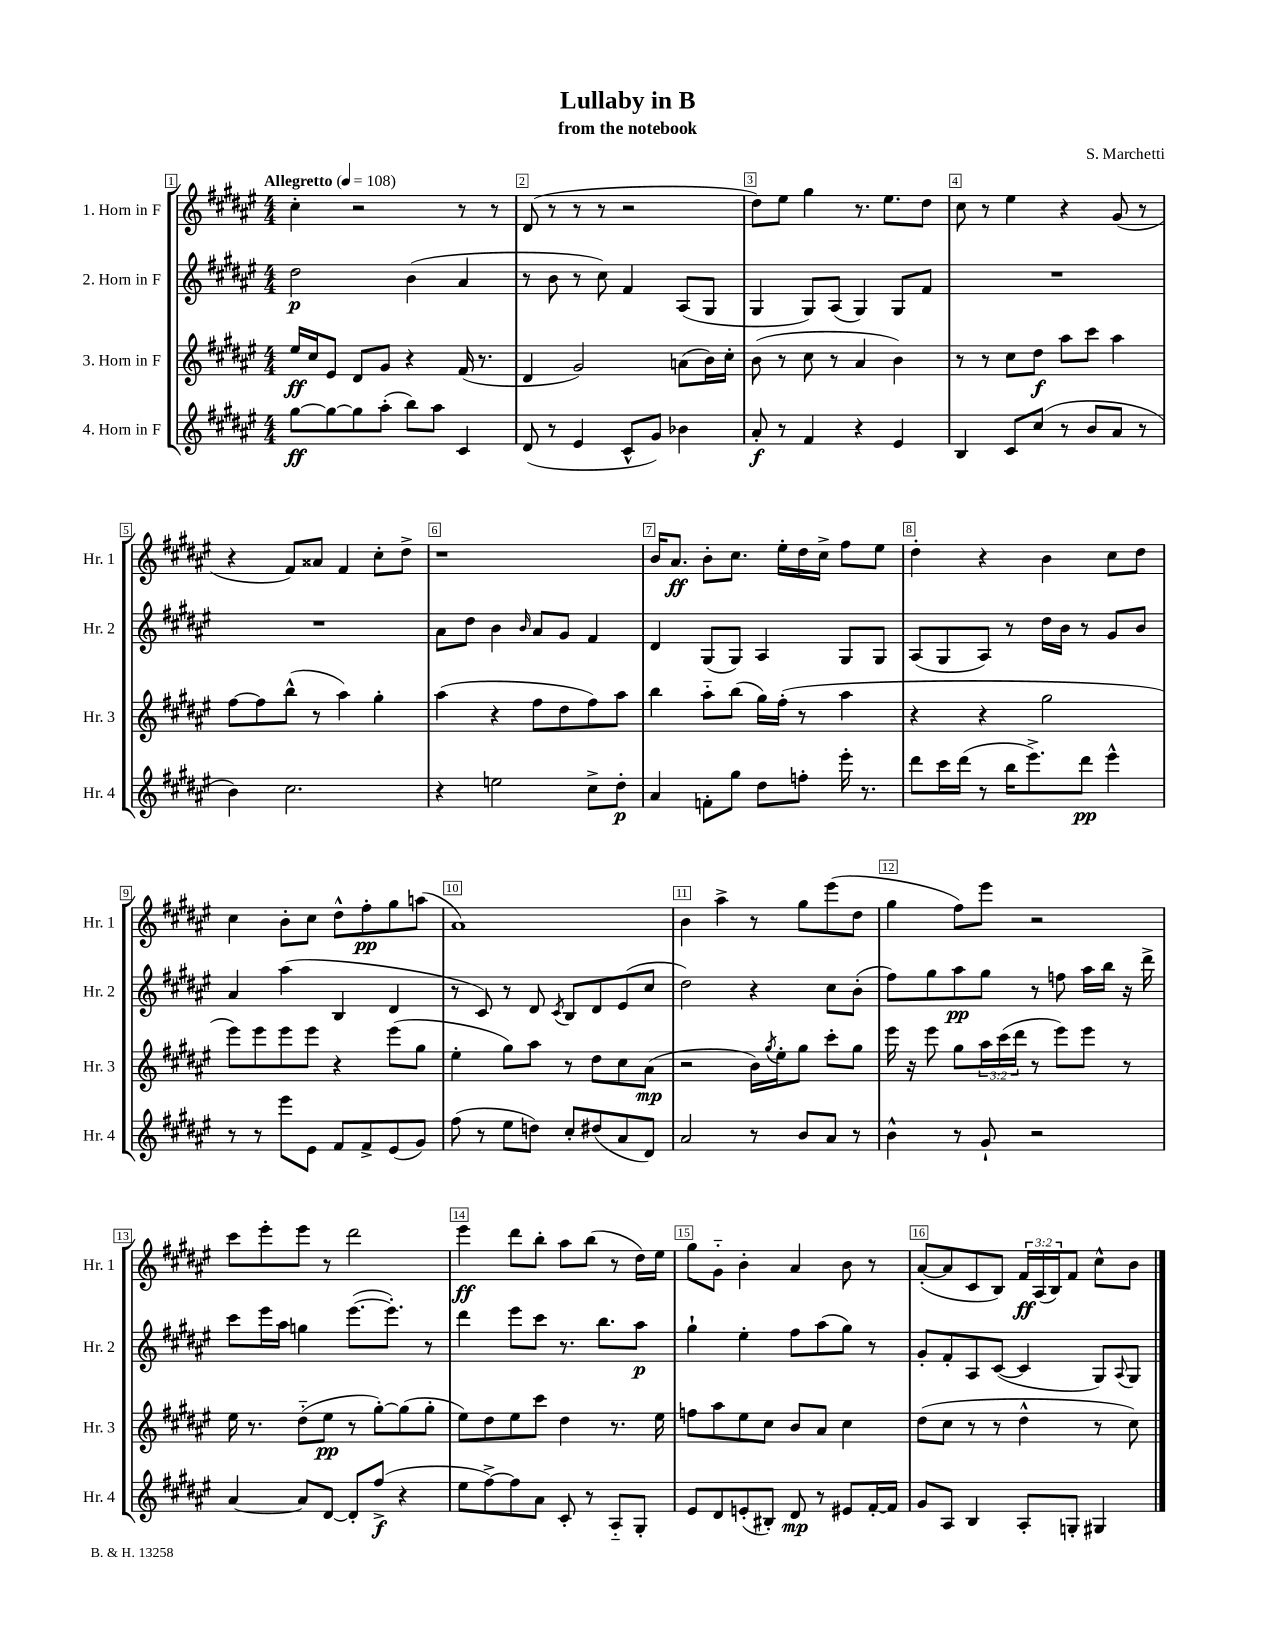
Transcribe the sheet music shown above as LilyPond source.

\header { title = "Lullaby in B" composer = "S. Marchetti" subtitle = "from the notebook" }
<<
\new StaffGroup <<
\new Staff = "s0" \with { instrumentName = "1. Horn in F" shortInstrumentName = "Hr. 1" } {
    \clef treble \key fis \major \numericTimeSignature \time 4/4 \override Staff.TupletNumber.text = #tuplet-number::calc-fraction-text \tempo "Allegretto" 4 = 108
    cis''4-. r2 r8 r8 |
    dis'8( r8 r8 r8 r2 |
    dis''8) eis''8 gis''4 r8. eis''8. dis''8 |
    cis''8 r8 eis''4 r4 gis'8( r8 |
    r4 fis'8) aisis'8 fis'4 cis''8-. dis''8-> |
    r1 |
    b'16 ais'8.\ff b'8-. cis''8. eis''16-. dis''16 cis''16-> fis''8 eis''8 |
    dis''4-. r4 b'4 cis''8 dis''8 |
    cis''4 b'8-. cis''8 dis''8-^ fis''8-.\pp gis''8 a''8( |
    ais'1) |
    b'4 ais''4-> r8 gis''8 eis'''8( dis''8 |
    gis''4 fis''8) eis'''8 r2 |
    cis'''8 eis'''8-. eis'''8 r8 dis'''2 |
    eis'''4\ff dis'''8 b''8-. ais''8 b''8( r8 dis''16) eis''16 |
    gis''8 gis'8-_ b'4-. ais'4 b'8 r8 |
    ais'8~-.( ais'8 cis'8 b8) \tuplet 3/2 { fis'16\ff ais16( b16) } fis'8 cis''8-^ b'8 \bar "|." |
}
\new Staff = "s1" \with { instrumentName = "2. Horn in F" shortInstrumentName = "Hr. 2" } {
    \clef treble \key fis \major \numericTimeSignature \time 4/4
    dis''2\p b'4( ais'4 |
    r8 b'8 r8 cis''8) fis'4 ais8( gis8 |
    gis4 gis8) ais8( gis4) gis8 fis'8 |
    R1 |
    R1 |
    ais'8 dis''8 b'4 \grace { b'16 } ais'8 gis'8 fis'4 |
    dis'4 gis8( gis8) ais4 gis8 gis8 |
    ais8( gis8 ais8) r8 dis''16 b'16 r8 gis'8 b'8 |
    ais'4 ais''4( b4 dis'4 |
    r8 cis'8) r8 dis'8 \acciaccatura { cis'8 } b8 dis'8 eis'8( cis''8 |
    dis''2) r4 cis''8 b'8-.( |
    fis''8) gis''8 ais''8\pp gis''8 r8 f''8 ais''16 b''16 r16 dis'''16-> |
    cis'''8 eis'''16 ais''16 g''4 eis'''8.~( eis'''8.-.) r8 |
    dis'''4 eis'''8 cis'''8 r8. b''8. ais''8\p |
    gis''4-! eis''4-. fis''8 ais''8( gis''8) r8 |
    gis'8-. fis'8-. ais8 cis'8~( cis'4 gis8) \appoggiatura { ais8 } gis8 \bar "|." |
}
\new Staff = "s2" \with { instrumentName = "3. Horn in F" shortInstrumentName = "Hr. 3" } {
    \clef treble \key fis \major \numericTimeSignature \time 4/4 \override Staff.TupletNumber.text = #tuplet-number::calc-fraction-text
    eis''16\ff cis''16 eis'8 dis'8 gis'8 r4 fis'16( r8. |
    dis'4 gis'2) a'8( b'16) cis''16-. |
    b'8( r8 cis''8 r8 ais'4 b'4) |
    r8 r8 cis''8 dis''8\f ais''8 cis'''8 ais''4 |
    fis''8~ fis''8 b''8-^( r8 ais''4) gis''4-. |
    ais''4( r4 fis''8 dis''8 fis''8) ais''8 |
    b''4 ais''8-_ b''8( gis''16) fis''16-.( r8 ais''4 |
    r4 r4 gis''2 |
    eis'''8) eis'''8 eis'''8 eis'''8 r4 eis'''8( gis''8 |
    eis''4-. gis''8) ais''8 r8 dis''8 cis''8 ais'8\mp( |
    r2 b'16) \acciaccatura { gis''8 } eis''16-. gis''8 cis'''8-. gis''8 |
    eis'''16 r16 eis'''8 gis''8 \tuplet 3/2 { ais''16 cis'''16( dis'''16 } r8 eis'''8) eis'''8 r8 |
    eis''16 r8. dis''8-_( eis''8\pp r8 gis''8~-.) gis''8( gis''8-. |
    eis''8) dis''8 eis''8 cis'''8 dis''4 r8. eis''16 |
    f''8 ais''8 eis''8 cis''8 b'8 ais'8 cis''4 |
    dis''8( cis''8 r8 r8 dis''4-^ r8 cis''8) \bar "|." |
}
\new Staff = "s3" \with { instrumentName = "4. Horn in F" shortInstrumentName = "Hr. 4" } {
    \clef treble \key fis \major \numericTimeSignature \time 4/4
    gis''8~\ff gis''8~ gis''8 ais''8-.( b''8) ais''8 cis'4 |
    dis'8( r8 eis'4 cis'8-^ gis'8) bes'4 |
    ais'8-.\f r8 fis'4 r4 eis'4 |
    b4 cis'8 cis''8( r8 b'8 ais'8 r8 |
    b'4) cis''2. |
    r4 e''2 cis''8-> dis''8-.\p |
    ais'4 f'8-. gis''8 dis''8 f''8-. eis'''16-. r8. |
    dis'''8 cis'''16 dis'''16( r8 b''16 eis'''8.->) dis'''8\pp eis'''4-^ |
    r8 r8 eis'''8 eis'8 fis'8 fis'8-> eis'8( gis'8) |
    fis''8( r8 eis''8 d''8) cis''8-. dis''8( ais'8 dis'8) |
    ais'2 r8 b'8 ais'8 r8 |
    b'4-^ r8 gis'8-! r2 |
    ais'4~ ais'8 dis'8~ dis'8-. fis''8->\f( r4 |
    eis''8 fis''8~->) fis''8 ais'8 cis'8-. r8 ais8-_ gis8-. |
    eis'8 dis'8 e'8-.( bis8-.) dis'8\mp r8 eis'8 fis'16~-. fis'16 |
    gis'8 ais8 b4 ais8-. g8-. gis4 \bar "|." |
}
>>
>>
\layout { \context { \Score \override BarNumber.break-visibility = ##(#f #t #t) barNumberVisibility = #all-bar-numbers-visible \override BarNumber.stencil = #(make-stencil-boxer 0.1 0.3 ly:text-interface::print) } }
